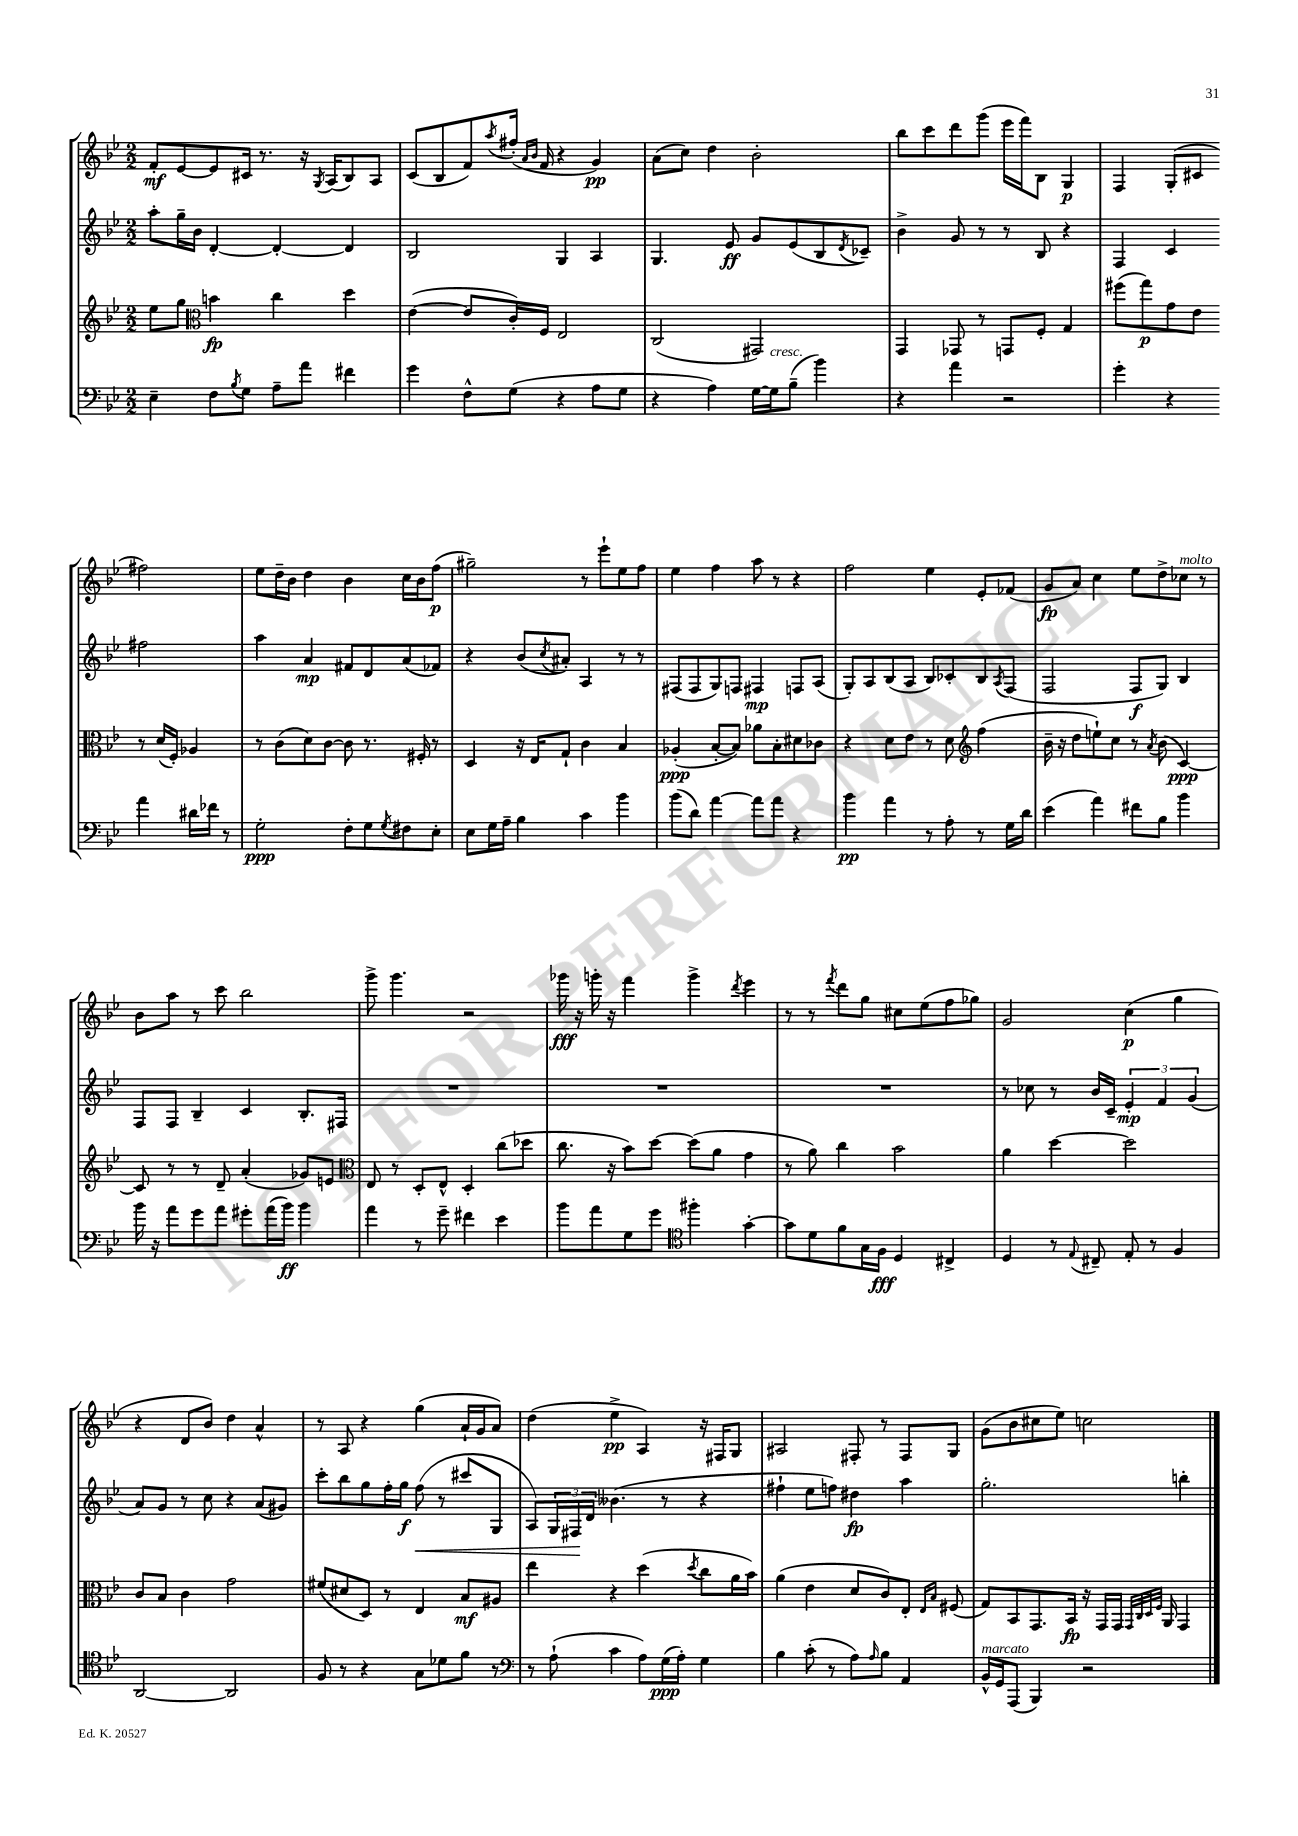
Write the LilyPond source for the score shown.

<<
\new StaffGroup <<
\new Staff = "s0" {
    \clef treble \key bes \major \numericTimeSignature \time 2/2
    f'8-.\mf ees'8~ ees'8 cis'16 r8. r16 \acciaccatura { g8 } a16( bes8) a8 |
    c'8( bes8 f'8) \acciaccatura { a''8 } fis''16-.( \grace { a'16 bes'16 } f'16 r4 g'4\pp) |
    a'8( c''8) d''4 bes'2-. |
    bes''8 c'''8 d'''8 g'''8( ees'''16 f'''16) bes8 g4\p |
    f4 g8-.( cis'8 fis''2) |
    ees''8 d''16-- bes'16 d''4 bes'4 c''16 bes'16 f''8\p( |
    gis''2--) r8 ees'''8-! ees''8 f''8 |
    ees''4 f''4 a''8 r8 r4 |
    f''2 ees''4 ees'8-. fes'8( |
    g'8\fp a'8) c''4 ees''8 d''8-> ces''8^\markup { \italic "molto" } r8 |
    bes'8 a''8 r8 c'''8 bes''2 |
    g'''8-> g'''4. r2 |
    ges'''16\fff r16 g'''16-. r16 f'''4 g'''4-> \acciaccatura { d'''8 } ees'''4 |
    r8 r8 \acciaccatura { f'''8 } d'''8 g''8 cis''8 ees''8( f''8 ges''8) |
    g'2 c''4\p( g''4 |
    r4 d'8 bes'8) d''4 a'4-^ |
    r8 a8 r4 g''4( a'16-! g'16 a'8) |
    d''4( ees''4->\pp a4) r16 fis16 g8 |
    ais2 fis8-. r8 fis8 g8 |
    g'8( bes'8 cis''8 ees''8) c''2 \bar "|." |
}
\new Staff = "s1" {
    \clef treble \key bes \major \numericTimeSignature \time 2/2
    a''8-. g''16-- bes'16 d'4~-. d'4~-. d'4 |
    bes2 g4 a4 |
    g4. ees'8\ff g'8 ees'8( bes8 \acciaccatura { d'8 } ces'8--) |
    bes'4-> g'8 r8 r8 bes8 r4 |
    f4 c'4 fis''2 |
    a''4 a'4\mp fis'8 d'8 a'8( fes'8) |
    r4 bes'8( \acciaccatura { c''8 } ais'8-.) a4 r8 r8 |
    fis8( fis8 g8) f8 fis4\mp f8 a8( |
    g8-.) a8 bes8( a8 bes8) ces'8-. bes8 \acciaccatura { a8 } f8( |
    f2 f8\f g8) bes4 |
    f8 f8 bes4-- c'4 bes8.-. fis16 |
    R1 |
    R1 |
    R1 |
    r8 ces''8 r8 bes'16 c'16-- \tuplet 3/2 { ees'4-.\mp f'4 g'4( } |
    a'8) g'8 r8 c''8 r4 a'8( gis'8) |
    c'''8-. bes''8 g''8 f''16-. g''16\f f''8\<( r8 cis'''8 g8 |
    a8) \tuplet 3/2 { g16 fis16\! d'16 } beses'4.( r8 r4 |
    fis''4-! ees''8 f''8) dis''4\fp a''4 |
    g''2.-. b''4-. \bar "|." |
}
\new Staff = "s2" {
    \clef treble \key bes \major \numericTimeSignature \time 2/2
    ees''8 g''8 \clef alto b'4\fp c''4 d''4 |
    ees'4~( ees'8 c'16-.) f16 ees2 |
    c2( gis,2) |
    g,4 ges,8 r8 g,8 f8-. g4 |
    fis''8( g''8\p) g'8 ees'8 r8 d'16( f16-.) aes4 |
    r8 c'8( d'8) c'8~ c'8 r8. fis16-. r8 |
    d4 r16 ees16 g8-! c'4 bes4 |
    aes4-.\ppp( bes8~-. bes8) aes'8 bes8-. dis'8 ces'8 |
    r4 d'8 ees'8 r8 d'8 \clef treble f''4( |
    bes'16-- r16 d''8 e''8-!) c''8 r8 \acciaccatura { a'8 } bes'8( c'4~\ppp) |
    c'8 r8 r8 d'8-- a'4-.( ges'8) e'8 |
    \clef alto ees8 r8 d8-. ees8-^ d4-. c''8( des''8 |
    c''8. r16 bes'8) d''8~ d''8( a'8 g'4 |
    r8 a'8) c''4 bes'2 |
    a'4 d''4~ d''2 |
    c'8 bes8 c'4 g'2 |
    fis'8( dis'8 d8) r8 ees4 bes8\mf ais8 |
    ees''4 r4 d''4( \acciaccatura { d''8 } c''8 a'16 bes'16) |
    a'4( ees'4 d'8 c'8) ees8-. \grace { ees16 bes16 } fis8( |
    g8) bes,8 g,8. bes,16\fp r16 g,16 g,16 \grace { g,32 c32 d32 f32 } a,16 g,4 \bar "|." |
}
\new Staff = "s3" {
    \clef bass \key bes \major \numericTimeSignature \time 2/2
    ees4-- f8 \acciaccatura { bes8 } g8 a8-- a'8 fis'4 |
    g'4 f8-^ g8( r4 a8 g8 |
    r4 a4) g16~ g16^\markup { \italic "cresc." } bes8--( bes'4) |
    r4 a'4 r2 |
    g'4-. r4 a'4 dis'16 fes'16 r8 |
    g2-.\ppp f8-. g8 \acciaccatura { g8 } fis8 ees8-. |
    ees8 g16 a16-- bes4 c'4 bes'4 |
    bes'8( d'8) a'4~ a'8 a'8 r4 |
    bes'4\pp a'4 r8 a8-. r8 g16 d'16 |
    ees'4( a'4) fis'8 bes8 bes'4 |
    bes'16 r16 a'8 g'8 a'8 gis'8-. a'16( bes'16\ff) bes'4 |
    a'4 r8 g'8-- fis'4 ees'4 |
    bes'8 a'8 g8 g'8 \clef tenor fis''4-. g'4~-. |
    g'8 d'8 f'8 g16 f16\fff d4 cis4-> |
    d4 r8 \appoggiatura { ees8 } cis8-- ees8-. r8 f4 |
    a,2~ a,2 |
    f8 r8 r4 g8 des'8 f'8 r8 |
    \clef bass r8 a8-!( c'4 a8) g16\ppp( a16-.) g4 |
    bes4 c'8-.( r8 a8) \grace { a16 } bes8 a,4 |
    bes,16-^^\markup { \italic "marcato" } g,16 a,,8( bes,,4) r2 \bar "|." |
}
>>
>>
\layout { \context { \Score \remove "Bar_number_engraver" } }
